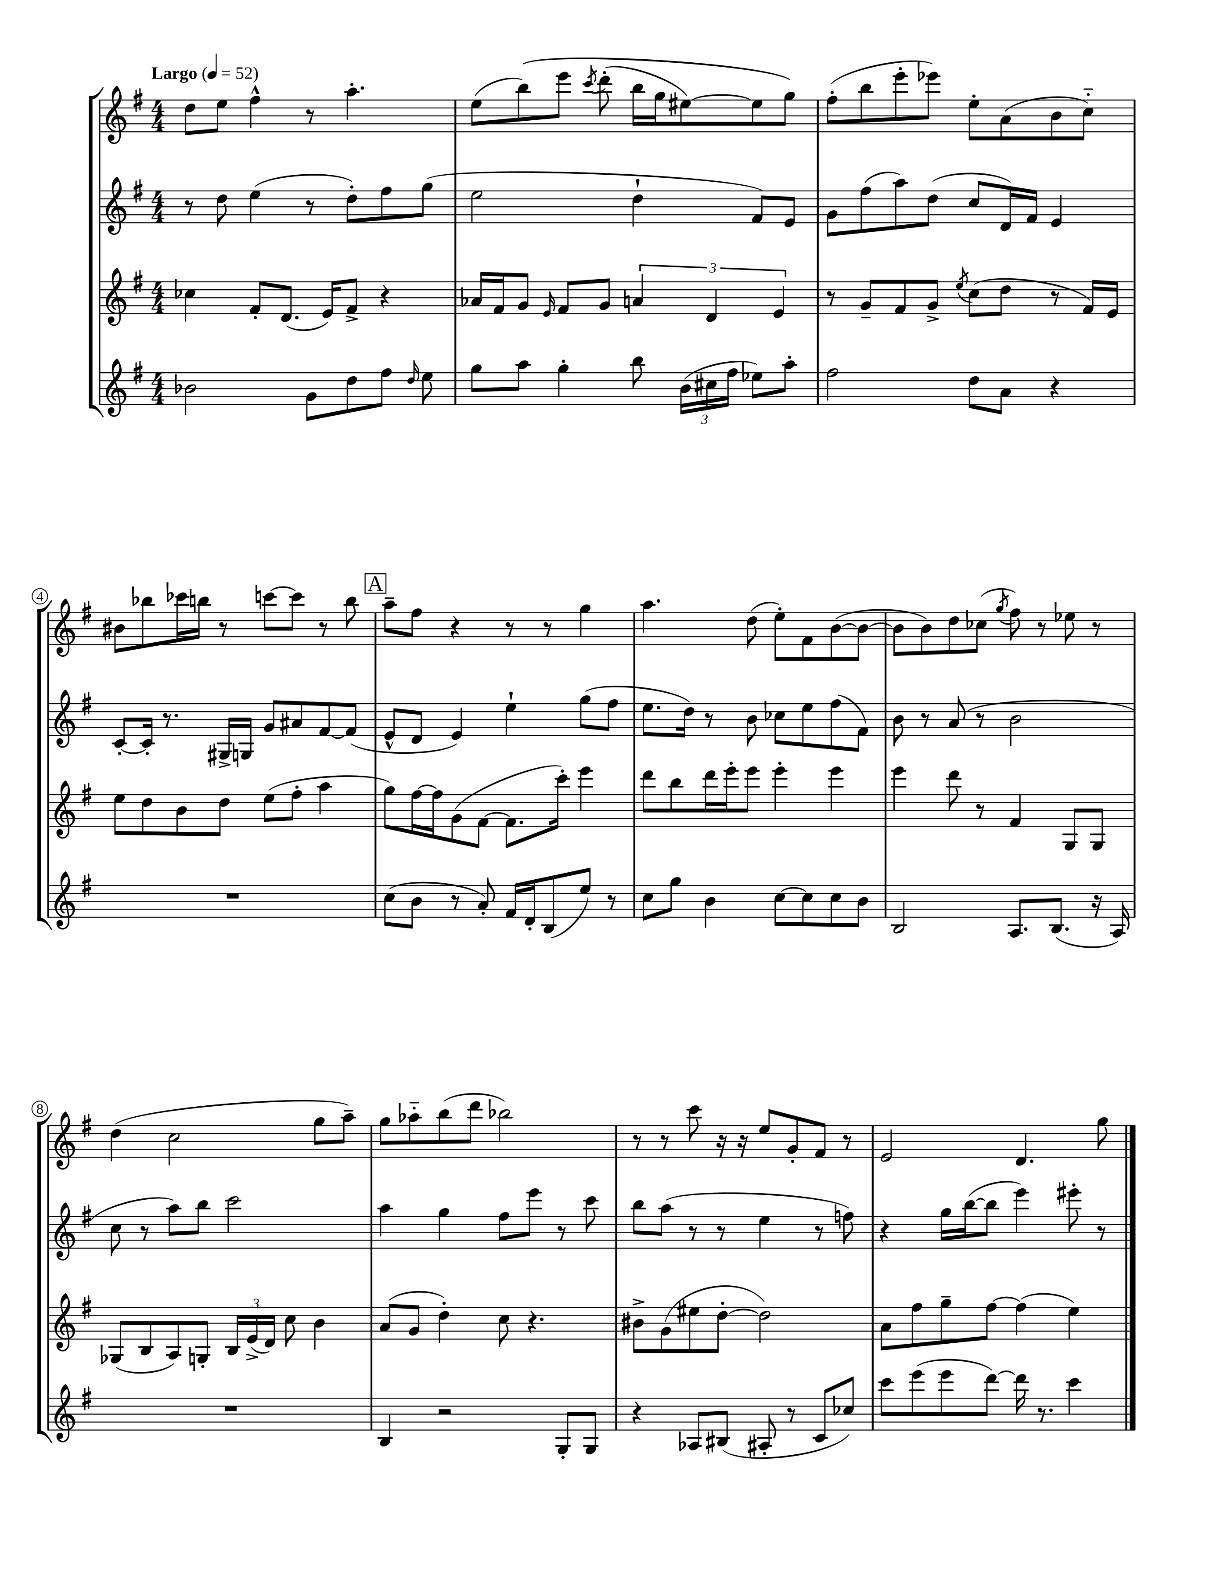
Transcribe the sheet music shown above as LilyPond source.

<<
\new StaffGroup <<
\new Staff = "s0" {
    \clef treble \key g \major \numericTimeSignature \time 4/4 \tempo "Largo" 4 = 52
    \autoBeamOff d''8[ e''8] fis''4-^ r8 a''4.-. |
    e''8[( b''8)\( e'''8] \acciaccatura { c'''8 } d'''8-.( b''16[ g''16 eis''8~) eis''8 g''8]\) |
    fis''8[-.( b''8 e'''8-. ees'''8]) e''8[-. a'8( b'8 c''8]-_) |
    bis'8[ bes''8 ces'''16 b''16] r8 c'''8[~ c'''8] r8 b''8 |
    \mark \markup { \box "A" } a''8[-- fis''8] r4 r8 r8 g''4 |
    a''4. d''8( e''8[-.) fis'8 b'8~( b'8]~ |
    b'8[ b'8) d''8 ces''8]( \acciaccatura { g''8 } fis''8) r8 ees''8 r8 |
    d''4( c''2 g''8[ a''8]--) |
    g''8[ aes''8-_ b''8( d'''8] bes''2) |
    r8 r8 c'''8 r16 r16 e''8[ g'8-. fis'8] r8 |
    e'2 d'4. g''8 \bar "|." |
}
\new Staff = "s1" {
    \clef treble \key g \major \numericTimeSignature \time 4/4
    \autoBeamOff r8 d''8 e''4( r8 d''8[-.) fis''8 g''8]( |
    e''2 d''4-! fis'8[) e'8] |
    g'8[ fis''8( a''8) d''8]( c''8[ d'16) fis'16] e'4 |
    c'8[~-. c'16]-. r8. gis16[-> g16] g'8[ ais'8 fis'8~ fis'8]( |
    \mark \markup { \box "A" } e'8[-^ d'8] e'4) e''4-! g''8[( fis''8] |
    e''8.[ d''16]) r8 b'8 ces''8[ e''8 fis''8( fis'8]) |
    b'8 r8 a'8( r8 b'2 |
    c''8 r8 a''8[) b''8] c'''2 |
    a''4 g''4 fis''8[ e'''8] r8 c'''8 |
    b''8[ a''8]( r8 r8 e''4 r8 f''8) |
    r4 g''16[ b''16~( b''8] e'''4) eis'''8-. r8 \bar "|." |
}
\new Staff = "s2" {
    \clef treble \key g \major \numericTimeSignature \time 4/4
    \autoBeamOff ces''4 fis'8[-. d'8.]( e'16[) fis'8]-> r4 |
    aes'16[ fis'16 g'8] \grace { e'16 } fis'8[ g'8] \tuplet 3/2 { a'4 d'4 e'4 } |
    r8 g'8[-- fis'8 g'8]-> \acciaccatura { e''8 } c''8[( d''8] r8 fis'16[) e'16] |
    e''8[ d''8 b'8 d''8] e''8[( fis''8]-. a''4 |
    \mark \markup { \box "A" } g''8[) fis''16~ fis''16 g'8( fis'8]~ fis'8.[ c'''16]-.) e'''4 |
    d'''8[ b''8 d'''16 e'''16-. e'''8] e'''4-. e'''4 |
    e'''4 d'''8 r8 fis'4 g8[ g8] |
    ges8[( b8 a8) g8]-. \tuplet 3/2 { b16[ e'16->( d'16]) } c''8 b'4 |
    a'8[( g'8] d''4-.) c''8 r4. |
    bis'8[-> g'8( eis''8 d''8]~-. d''2) |
    a'8[ fis''8 g''8-- fis''8]~ fis''4( e''4) \bar "|." |
}
\new Staff = "s3" {
    \clef treble \key g \major \numericTimeSignature \time 4/4
    \autoBeamOff bes'2 g'8[ d''8 fis''8] \grace { d''16 } e''8 |
    g''8[ a''8] g''4-. b''8 \tuplet 3/2 { b'16[( cis''16 fis''16] } ees''8[) a''8]-. |
    fis''2 d''8[ a'8] r4 |
    R1 |
    \mark \markup { \box "A" } c''8[( b'8] r8 a'8-.) fis'16[ d'16-. b8( e''8]) r8 |
    c''8[ g''8] b'4 c''8[~ c''8 c''8 b'8] |
    b2 a8.[ b8.]( r16 a16) |
    R1 |
    b4 r2 g8[-. g8] |
    r4 aes8[ bis8]( ais8-. r8 c'8[ ces''8]) |
    c'''8[ e'''8( e'''8 d'''8]~) d'''16 r8. c'''4 \bar "|." |
}
>>
>>
\layout { \context { \Score \override BarNumber.stencil = #(make-stencil-circler 0.1 0.3 ly:text-interface::print) } }
